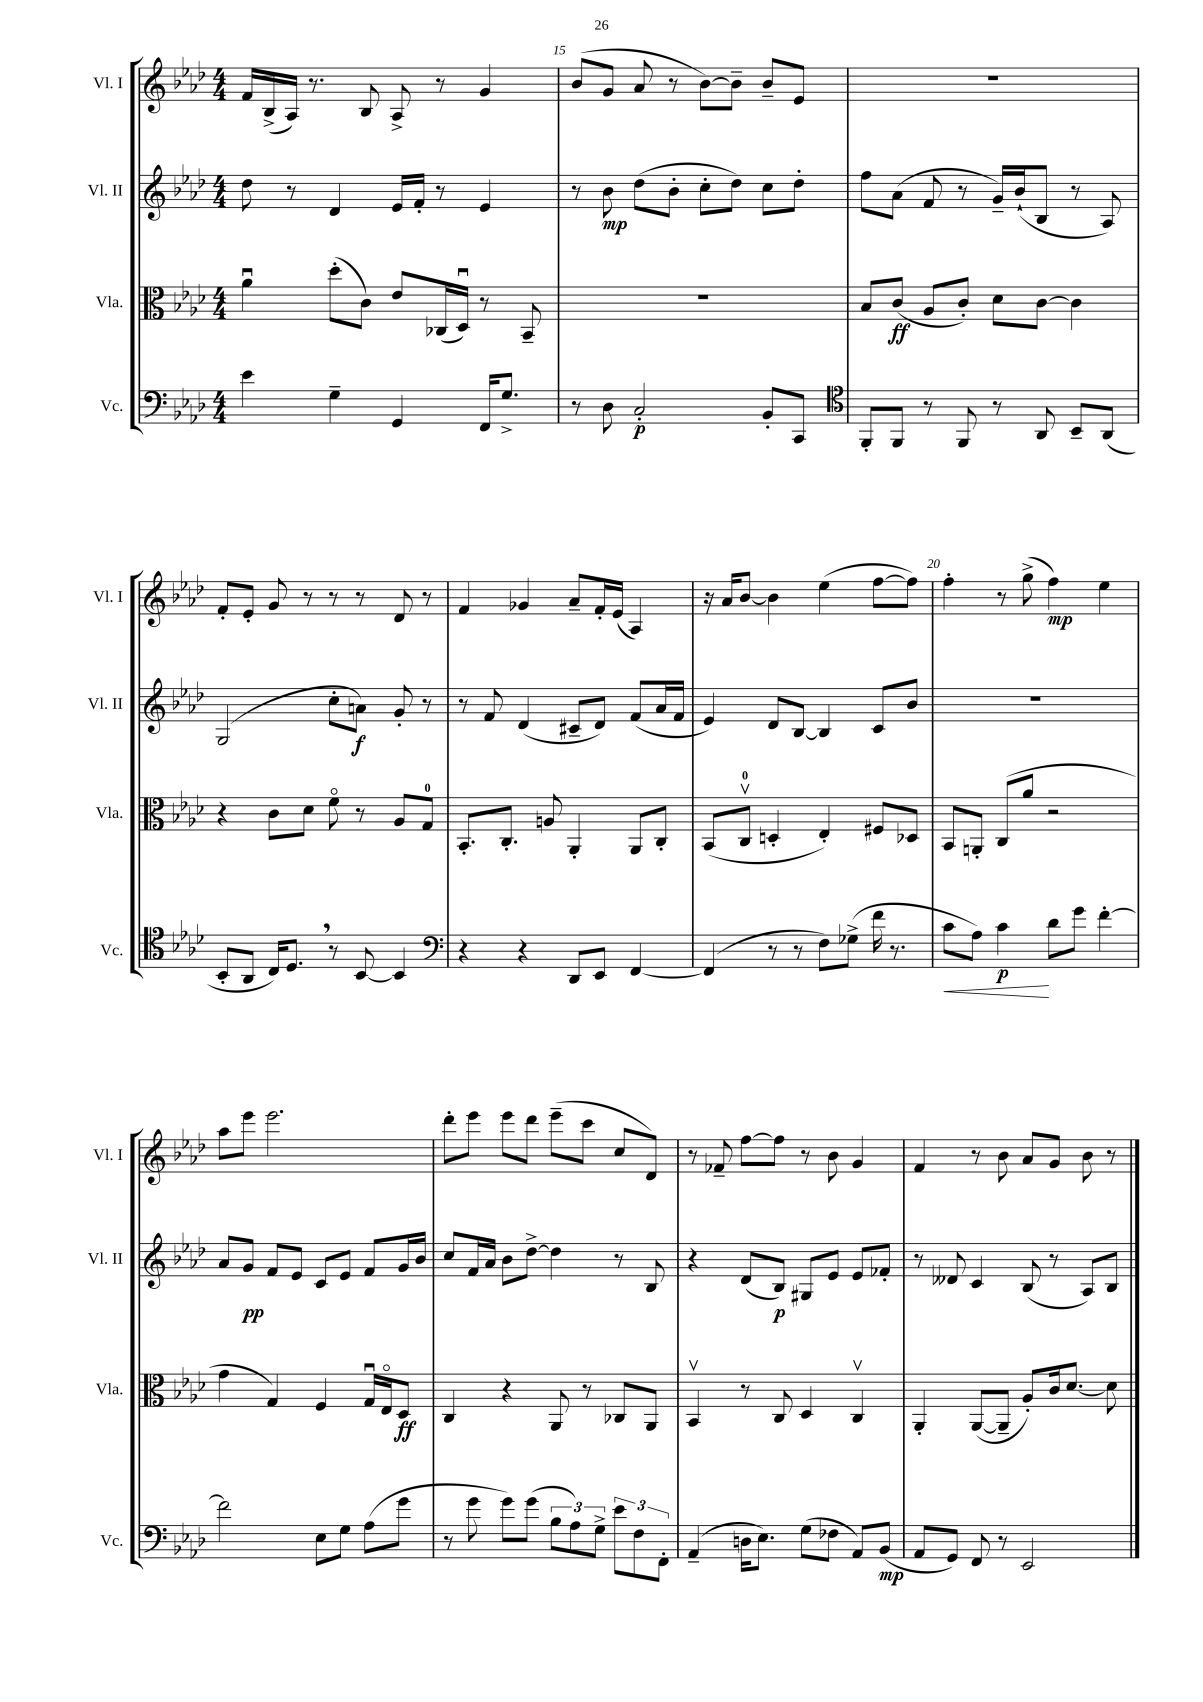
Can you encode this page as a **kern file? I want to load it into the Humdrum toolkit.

**kern	**kern	**kern	**kern
*staff4	*staff3	*staff2	*staff1
*clefF4	*clefC3	*clefG2	*clefG2
*k[b-e-a-d-]	*k[b-e-a-d-]	*k[b-e-a-d-]	*k[b-e-a-d-]
*M4/4	*M4/4	*M4/4	*M4/4
4e-	4a-u	8dd-	16f
.	.	.	(16B-^
.	.	8r	16A-)
.	.	.	8.r
4G~	(8dd-'	4d-	.
.	8c)	.	8B-
4GG	8e-	16e-	8A-^
.	.	16f'	.
.	(16C-	8r	8r
.	16D-u)	.	.
16FF	8r	4e-	4g
8.G^	.	.	.
.	8BB-~	.	.
=	=	=	=
8r	1r	8r	(8b-
8D-	.	8b-	8g
2C'	.	(8dd-	8a-
.	.	8b-'	8r
.	.	8cc'	[8b-)
.	.	8dd-)	8b-~]
8BB-'	.	8cc	8b-~
8CC	.	8dd-'	8e-
=	=	=	=
*clefC4	*	*	*
8FF'	8B-	8ff	1r
8FF	(8c	(8a-	.
8r	8A-	8f	.
8FF	8c')	8r	.
8r	8d-	16g~)	.
.	.	(16b-`	.
8AA-	[8c	8B-	.
8BB-~	4c]	8r	.
(8AA-	.	8A-)	.
=	=	=	=
8BB-'	4r	(2G	8f'
8AA-	.	.	8e-'
16C)	8c	.	8g
8.D-	.	.	.
.	8d-	.	8r
8r	8fo	8cc'	8r
[8BB-	8r	8a)	8r
4BB-]	8A-	8g'	8d-
.	8G	8r	8r
=	=	=	=
*clefF4	*	*	*
4r	8.BB-'	8r	4f
.	.	8f	.
.	8.C'	.	.
4r	.	(4d-	4g-
.	8A	.	.
8DD-	4AA-'	8c#~	8a-~
8EE-	.	8d-)	16f'
.	.	.	(16e-
[4FF	8AA-	(8f	4A-)
.	8C'	16a-	.
.	.	16f	.
=	=	=	=
(4FF]	(8BB-	4e-)	16r
.	.	.	16a-
.	8Cv	.	[8b-
8r	4D'	8d-	4b-]
8r	.	[8B-	.
8F)	4E-')	4B-]	(4ee-
(8G-^	.	.	.
16f	8F#	8c	[8ff
8.r	.	.	.
.	8D-	8b-	8ff])
=	=	=	=
8c	8BB-	1r	4ff'
8A-)	8AA'	.	.
4c	(8C	.	8r
.	8a-	.	(8gg^
8d-	2r	.	4ff)
8g	.	.	.
[4f'	.	.	4ee-
=	=	=	=
2f]	4g	8a-	8aa-
.	.	8g	8eee-
.	4G)	8f	2.eee-
.	.	8e-	.
8E-	4F	8c	.
8G	.	8e-	.
(8A-	16Gu	8f	.
.	16E-o	.	.
8g	8D-	16g	.
.	.	16b-	.
=	=	=	=
8r	4C	8cc	8ddd-'
8g	.	16f	8eee-
.	.	16a-	.
8g)	4r	8b-	8eee-
(8g	.	[8dd-^	8ddd-
12B-	8AA-	4dd-]	(8eee-~
12A-)	.	.	.
.	8r	.	8ccc
12G^	.	.	.
12e-	8C-	8r	8cc
12F	.	.	.
.	8AA-	8B-	8d-)
12FF'	.	.	.
=	=	=	=
(4AA-~	4BB-v	4r	8r
.	.	.	8f-~
16D	8r	(8d-	[8ff
8.E-)	.	.	.
.	8C	8B-)	8ff]
(8G	4D-	8G#	8r
8F-	.	8e-	8b-
8AA-)	4Cv	8e-	4g
(8BB-	.	8f-'	.
=	=	=	=
8AA-	4AA-'	8r	4f
8GG)	.	8d--	.
8FF	([8AA-	4c	8r
8r	8AA-~]	.	8b-
2EE-	8A-')	(8B-	8a-
.	16c	8r	8g
.	[8.d-	.	.
.	.	8A-)	8b-
.	8d-]	8B-	8r
==	==	==	==
*-	*-	*-	*-
